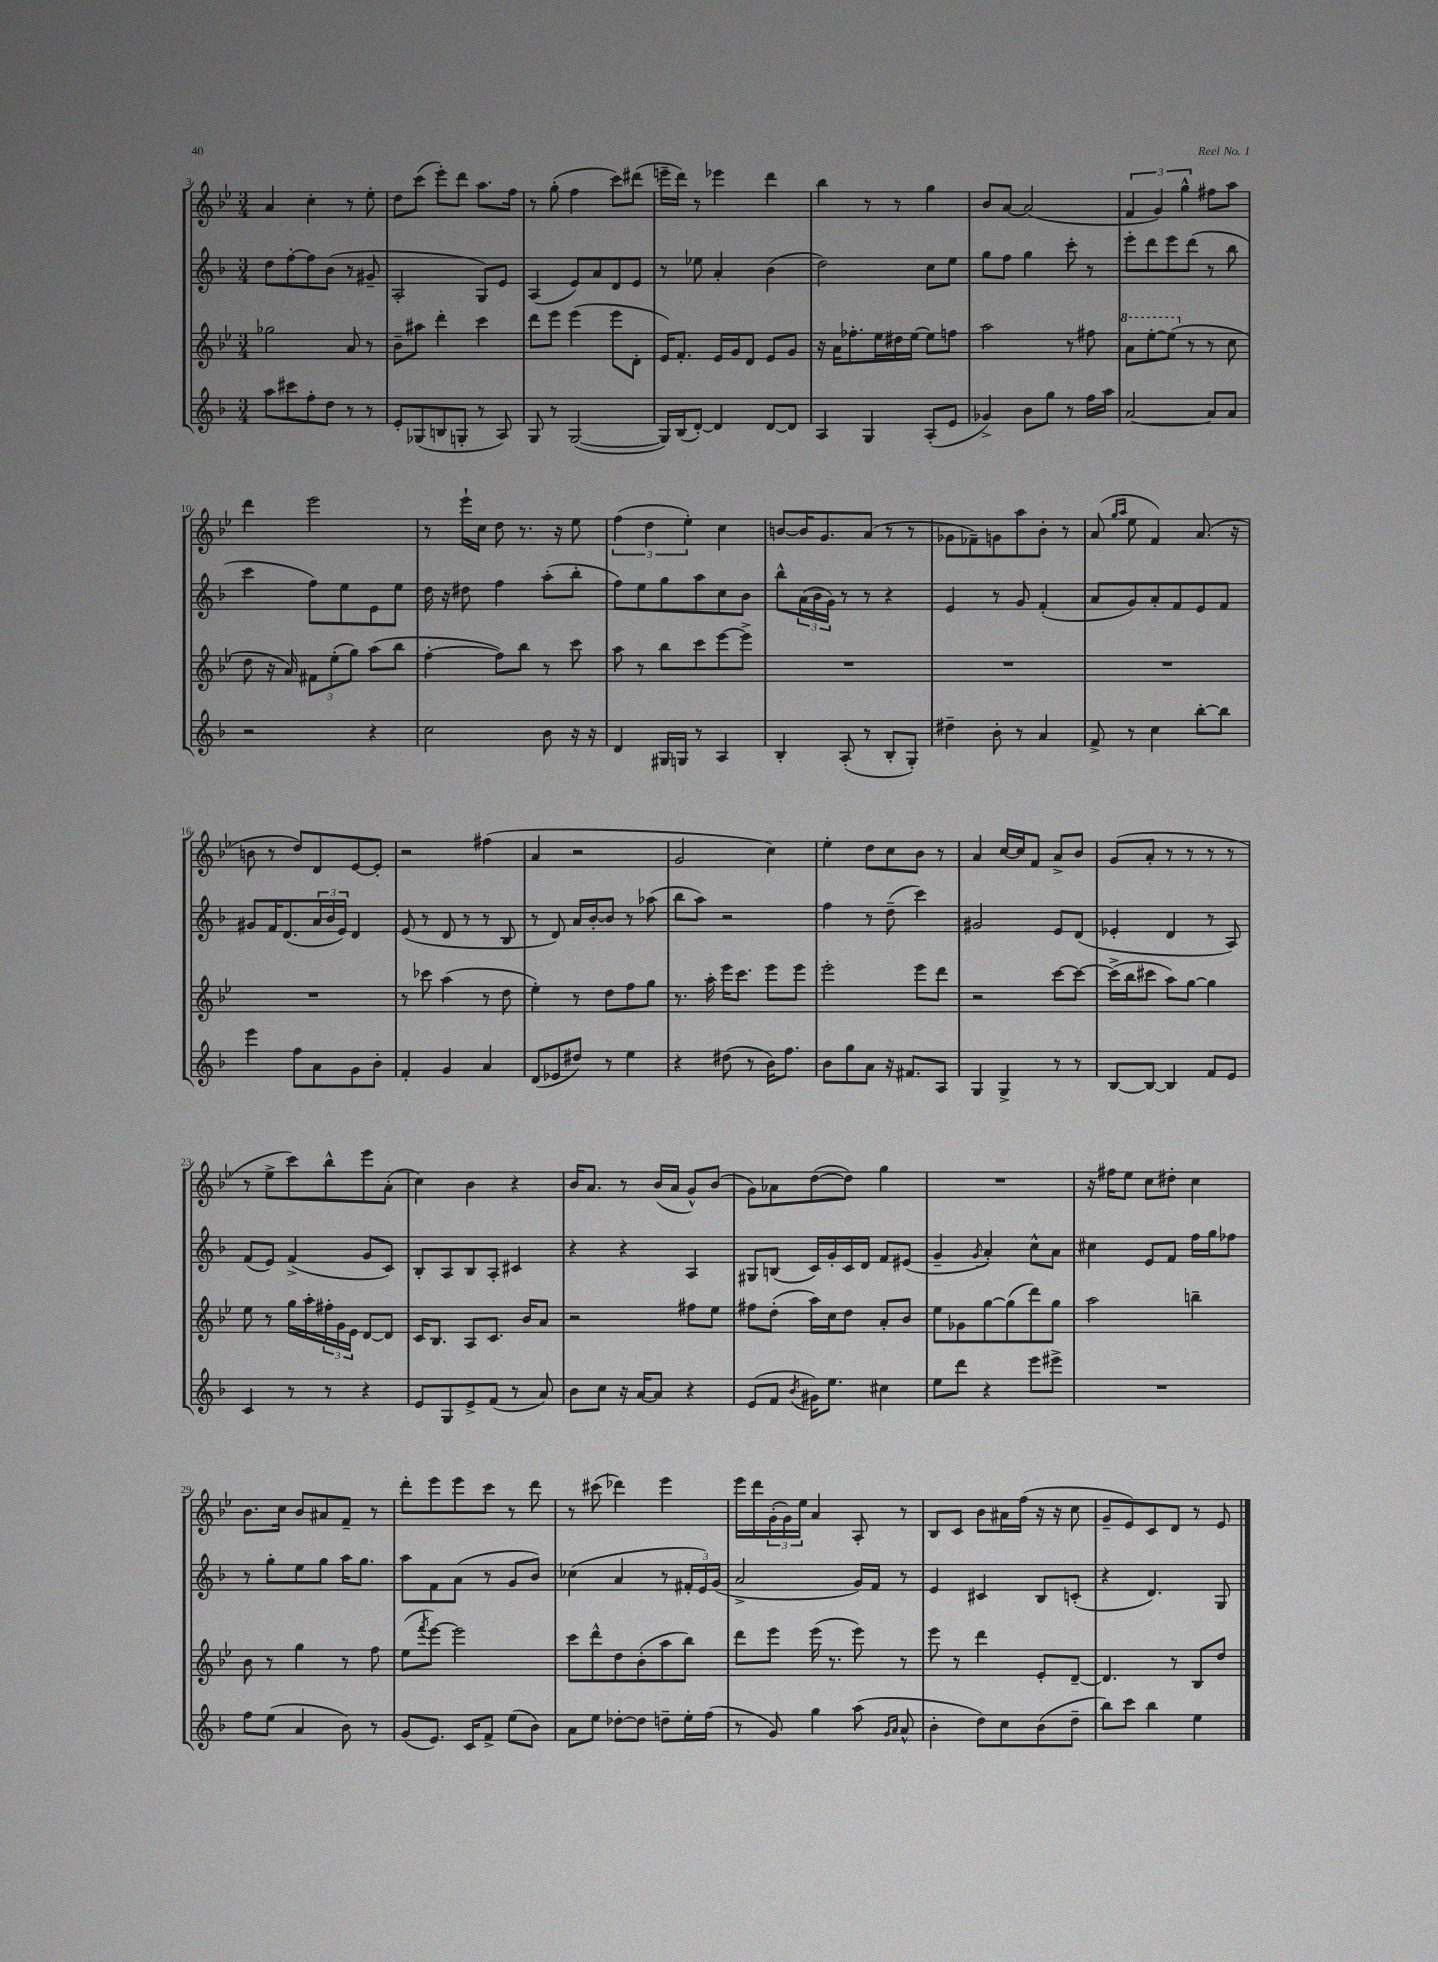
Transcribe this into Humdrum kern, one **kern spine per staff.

**kern	**kern	**kern	**kern
*part4	*part3	*part2	*part1
*staff4	*staff3	*staff2	*staff1
*clefG2	*clefG2	*clefG2	*clefG2
*k[b-]	*k[b-e-]	*k[b-]	*k[b-e-]
*M3/4	*M3/4	*M3/4	*M3/4
=3	=3	=3	=3
8aa\L	2gg-X\	8dd\L	4a/
8ccc#X\	.	[8ff'\	.
8ff'\	.	8ff\]	4cc'\
8dd\J	.	(8b-\J	.
8r	8a/	8r	8r
8r	8r	8g#X~/	8ee-'\
=4	=4	=4	=4
8e'/L	8b-~\L	2A'/	8dd\L
(8G-X/	8aa#X\J	.	(8ccc\J
8Bn/	4ddd'\	.	8eee-'\L)
8Gn'/J	.	.	8ddd\J
8r	4ccc\	8G/L)	8.aa\L
8A/)	.	8e/J	.
.	.	.	16ff\Jk
=5	=5	=5	=5
8G/	8ddd\L	(4A/	8r
8r	8eee-\J	.	(8gg'\
([2G/	(4eee-\	8e/L)	4ff\
.	.	8a/	.
.	8eee-\L	8d/	8ccc\L)
.	8d'\J	8e/J	(8ddd#X\J
=6	=6	=6	=6
16G/LL])	16e-/KL)	8r	16eeen~\LL
(16B-/J	8.f'/J	.	16ddd\JJ)
[8d'/J)	.	8ee-X\	8r
4d/]	16e-/LL	4a'/	4eee-X\
.	16g/J	.	.
.	8d/J	.	.
[8d/L	8e-/L	(4b-\	4ddd\
8d/J]	8g/J	.	.
=7	=7	=7	=7
4A/	16r	2dd\)	4bb-\
.	16a\KL	.	.
.	8.ff-X'\	.	.
4G/	.	.	8r
.	16ee-\L	.	.
.	16dd#X\	.	8r
.	[16ee-\JJ	.	.
(8A'/L	8ee-\L]	8cc\L	4gg\
8e/J	8ffn\J	8ee\J	.
=8	=8	=8	=8
4g-X^/)	2aa\	8gg\L	8b-/L
.	.	8ff\J	[8a/J
8b-\L	.	4gg\	(2a/]
8gg\J	.	.	.
8r	8r	8ccc'\	.
16ff\LL	8ff#X\	8r	.
16aa\JJ	.	.	.
=9	=9	=9	=9
*	*8va	*	*
[2a/	8aa\L	8eee'\L	6f/
.	[8eee-'\	8ddd\	.
.	.	.	6g/)
.	(8eee-\J]	8eee\	.
.	.	.	6gg^^\
*	*X8va	*	*
.	8r	(8ddd\J	.
8a/L]	8r	8r	8ff#X\L
8a/J	8cc\	8bb-\	8aa\J
!!LO:LB:g=z
=10	=10	=10	=10
2r	8dd\	4ccc\	4ddd\
.	16r	.	.
.	16a/)	.	.
.	12f#X\L	8ff\L)	2eee-\
.	(12ee-'\	.	.
.	.	8ee\	.
.	12gg\J)	.	.
4r	(8aa\L	8e\	.
.	8bb-\J	8ee\J	.
=11	=11	=11	=11
2cc\	[4ff'\	16dd\	8r
.	.	16r	.
.	.	8dd#X\	16eee-`\LL
.	.	.	16cc\JJ
.	8ff\L])	4ff\	8dd\
.	8bb-\J	.	8.r
8b-\	8r	(8aa'\L	.
.	.	.	16r
16r	8ccc\	8bb-'\J	8ee-\
16r	.	.	.
=12	=12	=12	=12
4d/	8aa\	8ff\L)	(6ff\
.	8r	8ee\	.
.	.	.	6dd\
16G#X/LL	8bb-\L	8gg\	.
16Gn/JJ	.	.	.
.	.	.	6ee-'\)
8r	8ccc\	8aa\	.
4A/	[8eee-\	8cc\	4cc\
.	8eee-^\J]	8b-\J	.
=13	=13	=13	=13
4B-'/	2.r	8bb-^^\L	[8bn/L
.	.	(24a\L	16b/K]
.	.	24b-\	.
.	.	.	8.g/
.	.	24g\JJ)	.
(8A'/	.	8r	.
8r	.	8r	(8a/J
8B-'/L	.	4r	8r
8G'/J)	.	.	8r
=14	=14	=14	=14
4dd#X~\	2.r	4e/	8g-X\L
.	.	.	8f-X~\)
8b-'\	.	8r	8gn\
8r	.	8g/	8aa\
4a/	.	(4f'/	8b-'\J
.	.	.	8r
=15	=15	=15	=15
8f^/	2.r	8a/L	(8a/
.	.	.	16qqgg/LL
.	.	.	16qqaa/JJ
8r	.	8g/)	8ee-\
4cc\	.	8a'/	4f/)
.	.	8f/	.
[8bb-'\L	.	8e/	(8.a/
8bb-\J]	.	8f/J	.
.	.	.	16r
!!LO:LB:g=z
=16	=16	=16	=16
4eee\	2.r	8g#X/L	8bn\
.	.	16f/K	8r
.	.	(8.d/	.
8ff\L	.	.	8dd/L)
8a\	.	24a/L	8d/
.	.	24b-/	.
.	.	24e/JJ)	.
8g\	.	4d/	[8e-/
8b-'\J	.	.	8e-'/J]
=17	=17	=17	=17
4f'/	8r	(8e/	2r
.	8ccc-X\	8r	.
4g/	(4aa\	8d/	.
.	.	8r	.
4a/	8r	8r	(4ff#X\
.	8dd\	8B-/	.
=18	=18	=18	=18
(8d/L	4ee-'\)	8r	4a/
8e-X/	.	8d/)	.
8dd#X/J)	8r	16a/LL	2r
.	.	[16b-'/J	.
8r	8dd\L	8b-/J]	.
4ee\	8ff\	8r	.
.	8gg\J	(8aa-X\	.
=19	=19	=19	=19
4r	8.r	8bb-\L	2g/
.	.	8aa\J)	.
.	16aa'\	.	.
(8dd#X\	16eee-\KL	2r	.
.	8.ccc\J	.	.
8r	.	.	.
16b-\KL)	8eee-\L	.	4cc\)
8.ff\J	.	.	.
.	8eee-\J	.	.
=20	=20	=20	=20
8b-\L	2eee-'\	4ff\	4ee-'\
8gg\	.	.	.
8a\J	.	8r	8dd\L
16r	.	(8dd~\	8cc\
8.f#X/L	.	.	.
.	8eee-\L	4ccc\)	8b-\J
8A/J	8ddd\J	.	8r
=21	=21	=21	=21
4G/	2r	2g#X/	4a/
4G^/	.	.	[16cc/LL
.	.	.	16cc/J]
.	.	.	8f/J
8r	[8ccc\L	8e/L	8a^/L
8r	8ccc\J_	(8d/J	8b-/J
=22	=22	=22	=22
[8B-/L	(16ccc^\LL]	4e-X'/	(8g/L
.	16bb-\J	.	.
8B-/J_	8ccc#X\J	.	8a'/J
4B-/]	8aa\L)	4d/	8r
.	[8gg\J	.	8r
8f/L	4gg\]	8r	8r
8e/J	.	8A/)	8r
!!LO:LB:g=z
=23	=23	=23	=23
4c/	8ee-\	(8f/L	8r
.	8r	8e/J)	8ee-^\L
8r	16gg\LL	(4f^/	8ccc\)
.	16aa'\	.	.
8r	24ff#X'\	.	8bb-^^\
.	24g\	.	.
.	24e-\JJ	.	.
4r	[8d/L	8g/L	8eee-\
.	8d/J]	8c/J)	(8a'\J
=24	=24	=24	=24
8e/L	16c/KL	8B-'/L	4cc\)
.	8.B-/J	.	.
8G/	.	8A/	.
8e^/	8A/L	8B-/	4b-\
(8f/J	8.c/J	8A'/J	.
8r	.	4c#X/	4r
.	16b-/KL	.	.
8a/)	8a/J	.	.
=25	=25	=25	=25
8b-\L	2r	4r	16b-/KL
.	.	.	8.a/J
8cc\J	.	.	.
16r	.	4r	8r
[16a/KL	.	.	.
8a/J]	.	.	(16b-/LL
.	.	.	16a/JJ
4r	8ff#X\L	4A/	8g^^/L)
.	8ee-\J	.	(8b-/J
=26	=26	=26	=26
(8e/L	8ff#X\L	8G#X/L	8g\L)
8f/J	(8dd'\J	(8Bn/J	8a-X\
8qb-/	.	.	.
16g#X\KL)	16aa\LL)	16c/LL)	([8dd\
8.ee\J	16cc\J	16g'/	.
.	8dd\J	16c/	8dd\J])
.	.	16d/JJ	.
4cc#X\	8a'/L	8f/L	4gg\
.	8b-/J	(8e#X/J	.
=27	=27	=27	=27
8ee\L	8ee-\L	4g~/	2.r
8ddd\J	8g-X\	.	.
.	.	8qg/	.
4r	[8gg\	4a'/)	.
.	(8gg\]	.	.
8eee\L	8ddd\)	8cc^^\L	.
8eee#X^\J	8gg\J	8a\J	.
=28	=28	=28	=28
2.r	2aa\	4cc#X\	16r
.	.	.	16ff#X\KL
.	.	.	8ee-\J
.	.	8e/L	8cc\L
.	.	8f/J	8dd#X'\J
.	4bbn~\	16ff\LL	4cc\
.	.	16gg\J	.
.	.	8ff-X\J	.
!!LO:LB:g=z
=29	=29	=29	=29
8ff\L	8b-\	8r	8.b-\L
(8ee\J	8r	8gg'\L	.
.	.	.	16cc\Jk
4a/	4gg\	8ee\	8b-/L
.	.	8gg\J	8a#X/
8b-\)	8r	16aa\KL	8f~/J
.	.	8.gg\J	.
8r	8ff\	.	8r
=30	=30	=30	=30
(8g/L	(8ee-\L	8aa\L	8ddd'\L
.	8qfff/	.	.
8.e/J)	[8eee-\J)	8f\	8eee-\
.	2eee-\]	(8a\J	8eee-\
16c/KL	.	.	.
8f^/J	.	8r	8ccc\J
(8ee\L	.	8g/L	8r
8b-\J)	.	8b-/J)	8ddd\
=31	=31	=31	=31
8a\L	8ccc\L	(4cc-X\	8r
8ee\J	8ddd^^\	.	(8ccc#X\
[8dd-X'\L	8dd\	4a/	4ddd-X\)
8dd-\J]	(8b-'\	.	.
8ddn~\L	8aa\	8r	4eee-\
16ee'\L	8bb-\J)	24f#X'/LL	.
.	.	24e/)	.
(16ff\JJ	.	.	.
.	.	(24g/JJ	.
=32	=32	=32	=32
8r	8ddd\L	2a^/	16eee-\LL
.	.	.	16ddd\
8g/)	8eee-\J	.	(24g'\
.	.	.	24g\)
.	.	.	24ee-\JJ
4gg\	(16eee-\	.	4a/
.	8.r	.	.
(8aa\	8eee-\)	16g/LL)	8A'/
.	.	16f/JJ	.
16qqg/LL	.	.	.
16qqa/JJ	.	.	.
8a^^/	8r	8r	8r
=33	=33	=33	=33
4b-'\	8eee-\	4e/	8B-/L
.	8r	.	8c/J
8dd\L)	4ddd\	4c#X/	8b-\L
8cc\	.	.	16a#X\L
.	.	.	(16ff\JJ
(8b-\	8e-'/L	8B-/L	16r
.	.	.	16r
8dd~\J	[8d~/J	(8cn'/J	8cc\
=34	=34	=34	=34
8bb-\L)	4.d/]	4r	8g~/L
8ccc\J	.	.	8e-/)
4bb-\	.	4.d/)	8c/
.	8r	.	8d/J
4ee\	8B-/L	.	8r
.	8dd/J	8G/	8e-/
==	==	==	==
*-	*-	*-	*-
